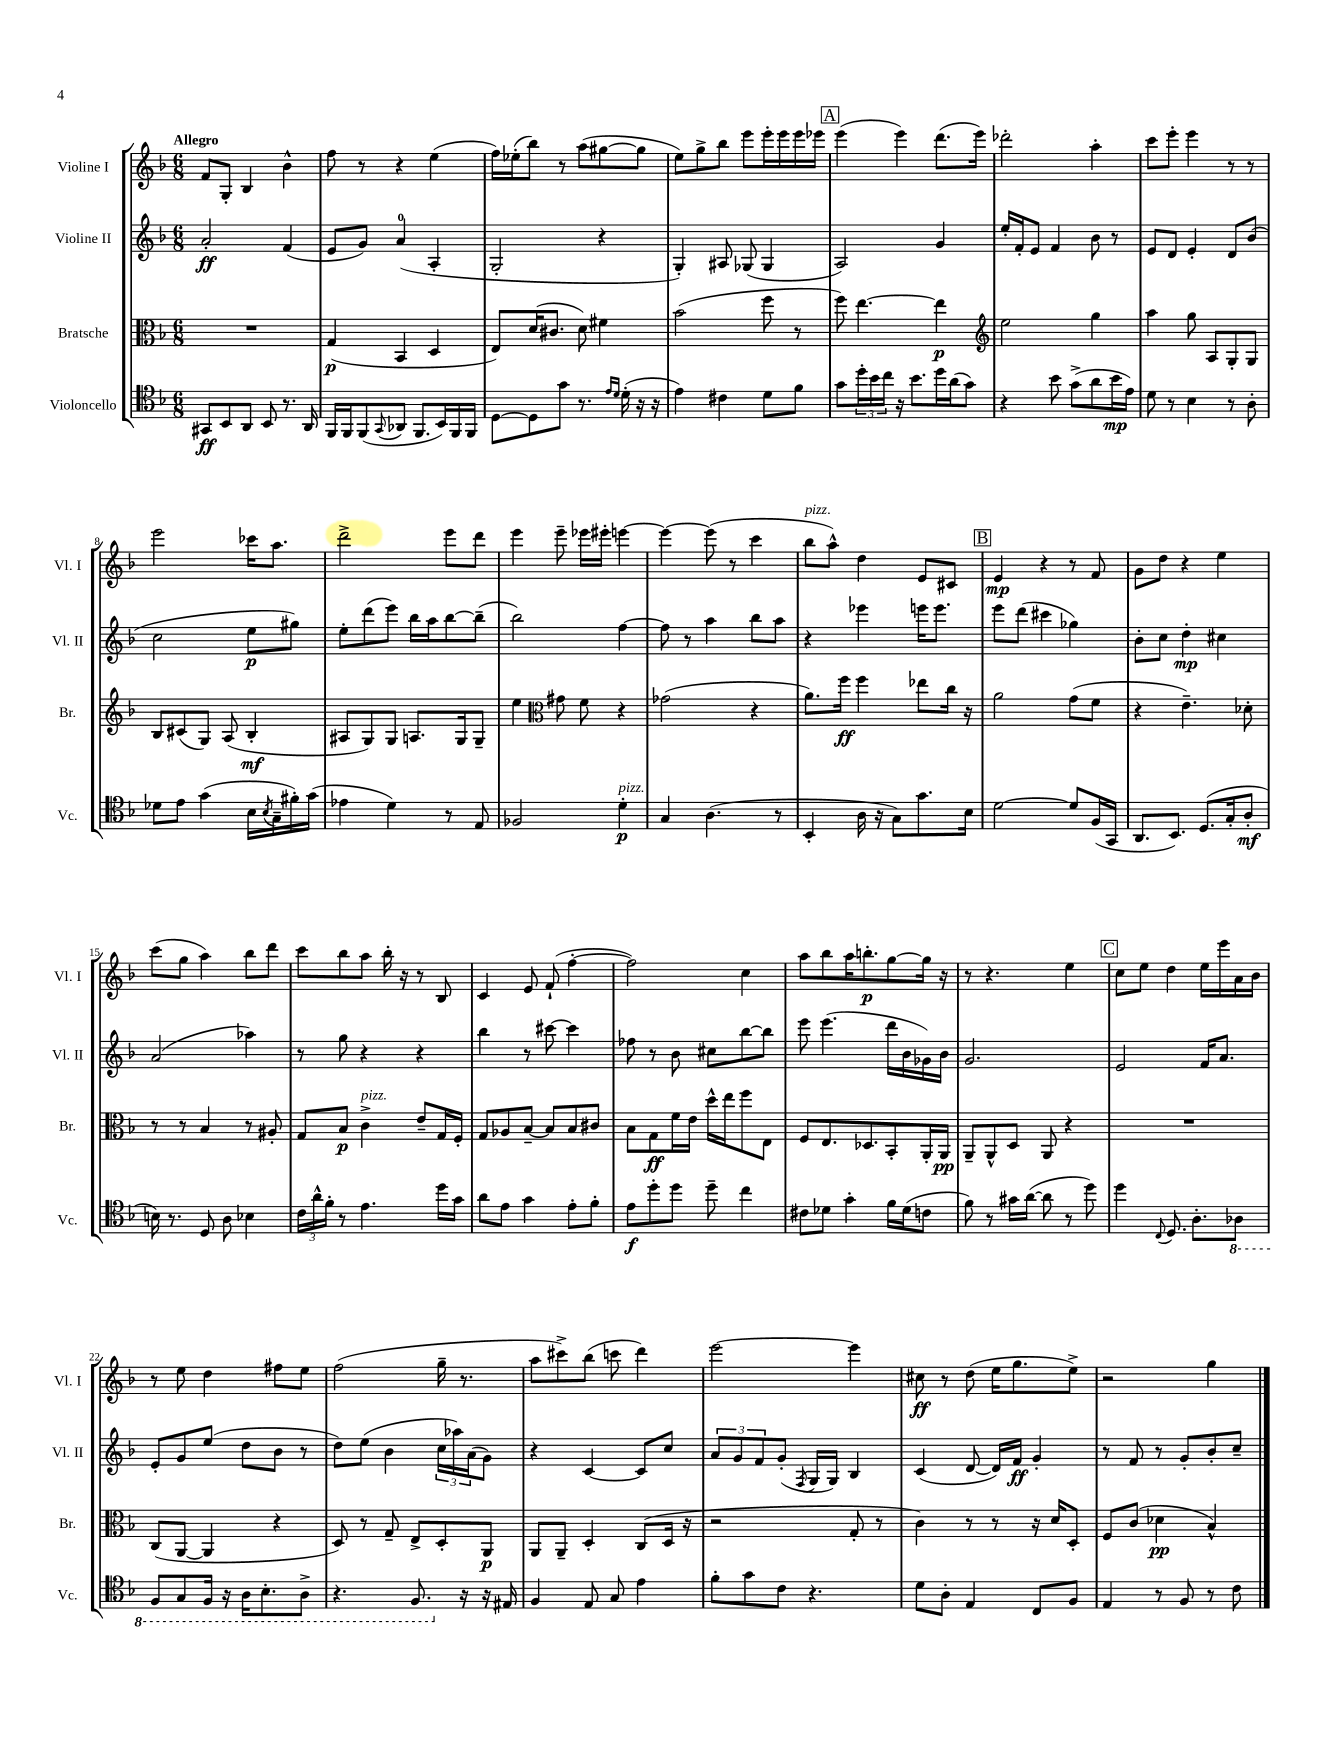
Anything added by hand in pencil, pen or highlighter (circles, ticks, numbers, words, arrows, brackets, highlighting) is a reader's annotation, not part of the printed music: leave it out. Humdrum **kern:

**kern	**kern	**kern	**kern
*staff4	*staff3	*staff2	*staff1
*clefC4	*clefC3	*clefG2	*clefG2
*k[b-]	*k[b-]	*k[b-]	*k[b-]
*M6/8	*M6/8	*M6/8	*M6/8
8GG#	2.r	2a'	8f
8BB-	.	.	8G'
8AA	.	.	4B-
8BB-	.	.	.
8.r	.	(4f	4b-^^
16AA	.	.	.
=	=	=	=
16FF	(4G	8e	8ff
16FF	.	.	.
(8FF	.	8g)	8r
8qqGG	.	.	.
8AA-	4BB-	(4a	4r
8.FF	.	.	.
.	4D	4A'	(4ee
16BB-)	.	.	.
16FF	.	.	.
16FF	.	.	.
=	=	=	=
[8D	8E)	2G'	16ff)
.	.	.	(16ee-'
8D]	(16d	.	8bb-)
.	8.c#	.	.
8g	.	.	8r
8.r	8d)	.	(8aa
.	4f#	4r	[8gg#
16qqe	.	.	.
16qqd	.	.	.
(16d'	.	.	.
16r	.	.	8gg#]
16r	.	.	.
=	=	=	=
4e)	(2b-	4G')	8ee)
.	.	.	8gg^
4c#	.	8A#	8bb-
.	.	(8G-	8eee
8d	8ff	4G-	16eee'
.	.	.	16eee
8f	8r	.	16eee
.	.	.	16eee-
=	=	=	=
8g	8ff)	2A)	(4eee
24dd'	[4.ee	.	.
24b-	.	.	.
24cc	.	.	.
16r	.	.	4eee)
8.b-	.	.	.
16dd	4ee]	4g	(8.ddd
(16a	.	.	.
8g)	.	.	.
.	.	.	16eee)
=	=	=	=
*	*clefG2	*	*
4r	2ee	16ee'	2ddd-'
.	.	16f'	.
.	.	8e	.
8b-	.	4f	.
(8g^	.	.	.
8a	4gg	8b-	4aa'
16b-	.	8r	.
16e)	.	.	.
=	=	=	=
8d	4aa	8e	8ccc
8r	.	8d	8eee'
4B-	8gg	4e'	4eee
.	8A	.	.
8r	8G'	8d	8r
8A'	8G	(8b-	8r
=	=	=	=
8d-	8B-	2cc	2eee
8e	(8c#	.	.
(4g	8G)	.	.
.	(8A	.	.
16B-	4B-'	8ee	16ccc-
8qB-	.	.	.
16G~	.	.	8.aa
16f#')	.	8gg#)	.
(16g	.	.	.
=	=	=	=
4e-	8A#	8ee'	2ddd^
.	8G)	(8ddd	.
4d)	8G	8eee)	.
.	8.A	16bb-	.
.	.	16aa	.
8r	.	[8bb-	8eee
.	16G	.	.
8E	8G~	(8bb-~]	8ddd
=	=	=	=
2F-	4ee	2bb-)	4eee
*	*clefC3	*	*
.	8g#	.	8eee~
.	8f	.	16eee-
.	.	.	16eee#'
4d'	4r	[4ff	[4eee
=	=	=	=
4G	(2g-	8ff]	4eee_
.	.	8r	.
(4.A	.	4aa	(8eee]
.	.	.	8r
.	4r	8bb-	4ccc
8r	.	8aa	.
=	=	=	=
4BB-'	8.a)	4r	8bb-
.	.	.	8aa^^)
.	16ff	.	.
16A	4ff	4eee-	4dd
16r	.	.	.
8G)	.	.	.
8.g	8ee-	16eee	8e
.	.	8.eee	.
.	16cc	.	8c#
16B-	16r	.	.
=	=	=	=
[2d	2a	8eee	4e
.	.	(8ddd	.
.	.	4ccc#	4r
8d]	(8g	4gg-)	8r
(16F	8f	.	8f
16GG	.	.	.
=	=	=	=
8.AA	4r	8b-'	8g
.	.	8cc	8dd
8.BB-)	.	.	.
.	4.e~)	4dd'	4r
(8.D	.	.	.
.	.	4cc#	4ee
16G'	.	.	.
8A'	8d-'	.	.
=	=	=	=
16B)	8r	(2a	(8ccc
8.r	.	.	.
.	8r	.	8gg
8D	4B-	.	4aa)
8A	.	.	.
4B-	8r	4aa-)	8bb-
.	8A#'	.	8ddd
=	=	=	=
24c	8G	8r	8ccc
24a^^	.	.	.
24f'	.	.	.
8r	8B-	8gg	8bb-
4.e	4c^	4r	8aa
.	.	.	16bb-'
.	.	.	16r
.	8e~	4r	8r
16dd	16G	.	8B-
16g	16F'	.	.
=	=	=	=
8a	8G	4bb-	4c
8e	8A-	.	.
4g	[8B-~	8r	8e
.	8B-]	[8ccc#	(8f`
8e'	8B-	4ccc#]	[4ff'
8f'	8c#	.	.
=	=	=	=
8e	8B-	8ff-	2ff])
8dd'	8G	8r	.
8dd	16f	8b-	.
.	16e	.	.
8dd~	16dd^^	8cc#	.
.	16ee	.	.
4cc	8ff	[8bb-	4cc
.	8E	8bb-]	.
=	=	=	=
8c#	8F	8eee	8aa
8d-	8.E	(4.eee	8bb-
4g'	.	.	16aa
.	8.D-	.	8.bb'
16f	8BB-'	16ddd	[8gg
(16d-	.	16b-	.
8c	16AA'	16g-)	16gg]
.	16AA	16b-	16r
=	=	=	=
8f)	8AA~	2.g	8r
8r	8AA^^	.	4.r
16g#	8D	.	.
([16a	.	.	.
8a]	8AA	.	.
8r	4r	.	4ee
8dd)	.	.	.
=	=	=	=
4dd	2.r	2e	8cc
.	.	.	8ee
8qqC	.	.	.
8.D	.	.	4dd
8.A'	.	.	.
.	.	16f	16ee
.	.	8.a	16eee
8AA-	.	.	16a
.	.	.	16b-
=	=	=	=
8FF	(8C	8e'	8r
8GG	[8AA	8g	8ee
16FF	4AA]	(8ee	4dd
16r	.	.	.
16AA	.	8dd	.
8.BB-'	.	.	.
.	4r	8b-	8ff#
8AA^	.	8r	8ee
=	=	=	=
4.r	8D)	8dd)	(2ff
.	8r	(8ee	.
.	8G~	4b-	.
8.FF	8E^	.	.
.	8D'	24cc	16gg~
.	.	24aa-)	.
16r	.	.	8.r
.	.	(24a	.
16r	8AA	8g)	.
16E#	.	.	.
=	=	=	=
4F	8AA	4r	8aa
.	8AA~	.	8ccc#^)
8E	4D'	[4c	(8bb-
8G	.	.	8ccc
4e	(8C	8c]	4ddd)
.	16D	8cc	.
.	16r	.	.
=	=	=	=
8f'	2r	12a	[2eee
.	.	12g	.
8g	.	.	.
.	.	12f	.
8c	.	(8g'	.
.	.	8qF	.
4.r	.	16G	.
.	.	16G)	.
.	8G'	4B-	4eee]
.	8r	.	.
=	=	=	=
8d	4c)	(4c	8cc#
8A'	.	.	8r
4E	8r	[8d	(8dd
.	8r	16d])	16ee
.	.	16f	8.gg
8C	16r	4g'	.
.	16d	.	.
8F	8D'	.	8ee^)
=	=	=	=
4E	8F	8r	2r
.	(8c	8f	.
8r	4d-	8r	.
8F	.	8g'	.
8r	4B-^^)	8b-'	4gg
8c	.	8cc~	.
==	==	==	==
*-	*-	*-	*-
